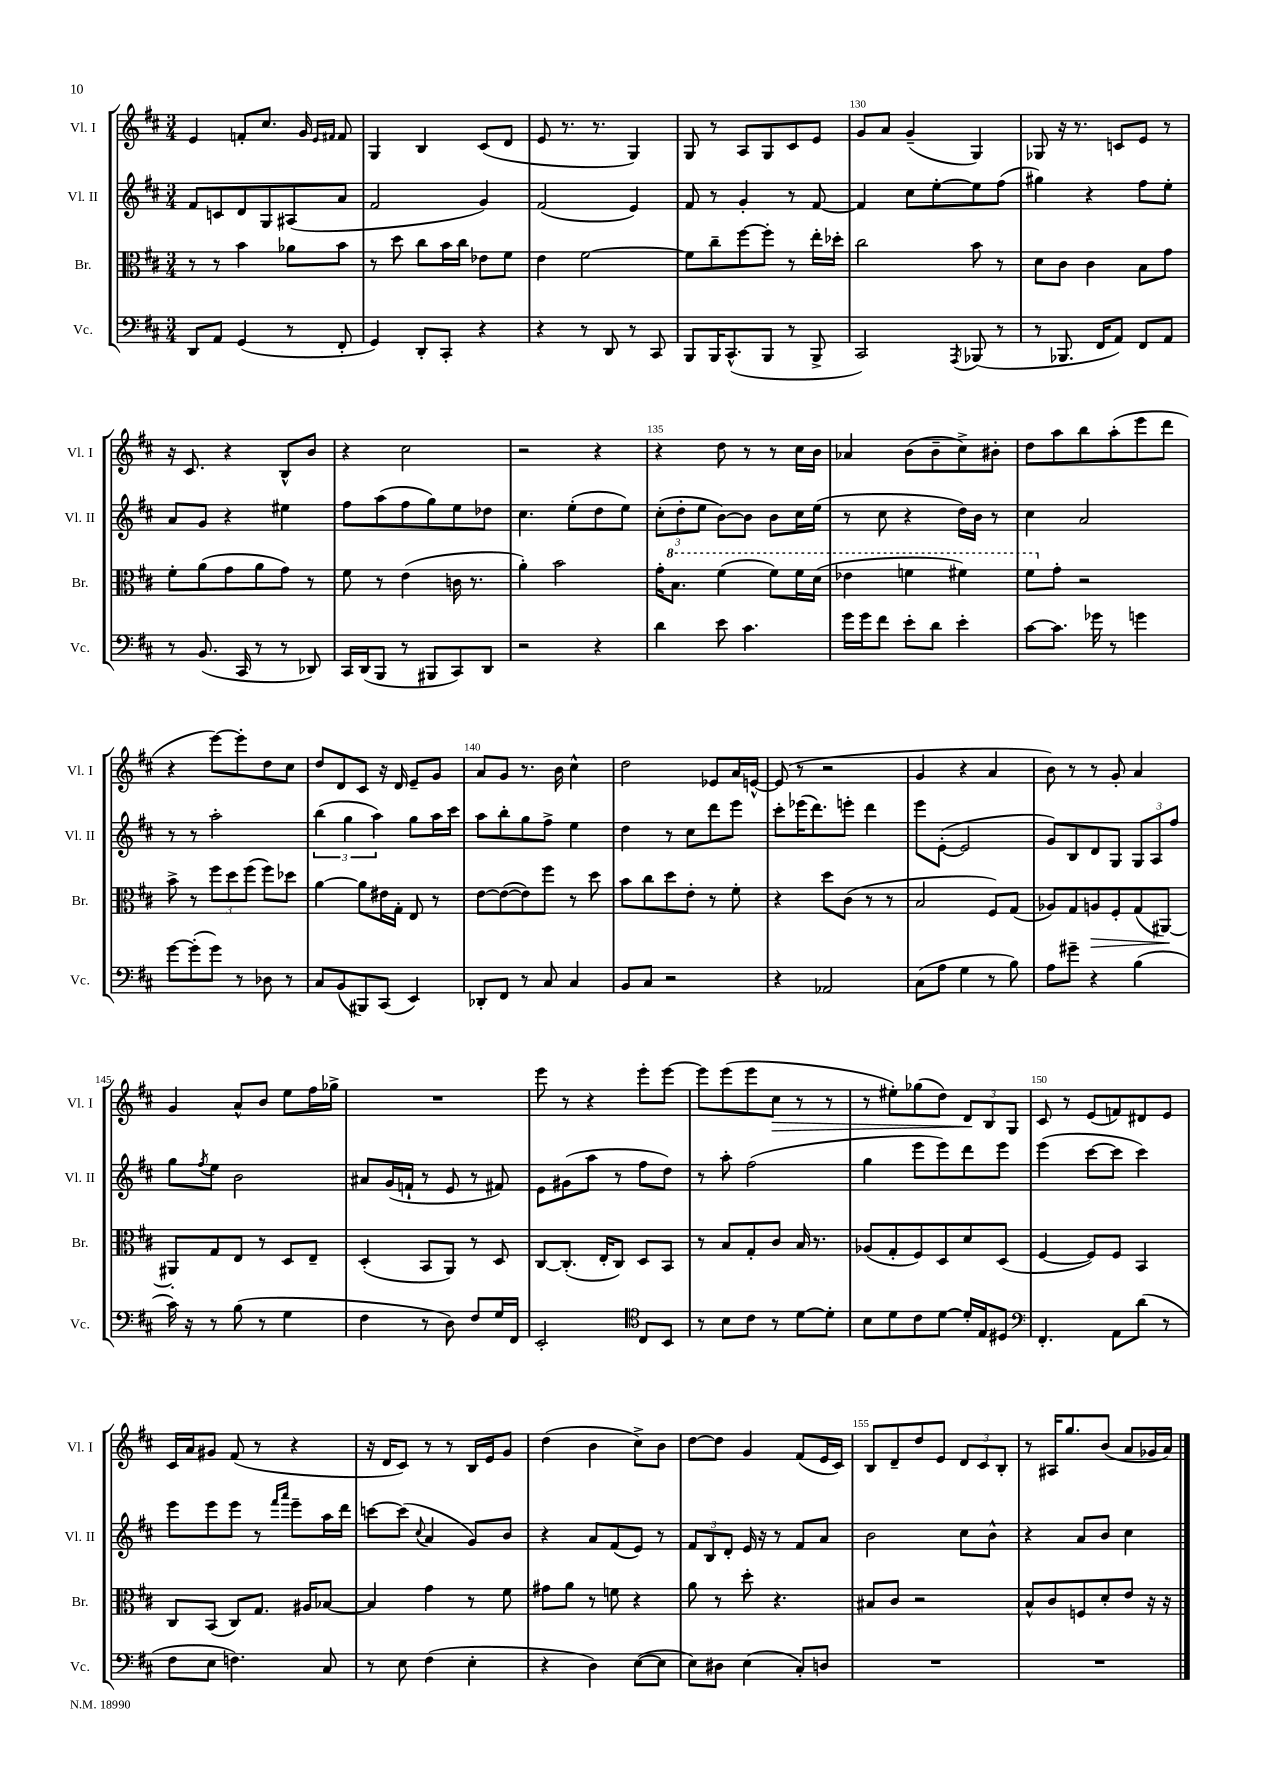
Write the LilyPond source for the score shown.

<<
\new StaffGroup <<
\new Staff = "s0" \with { instrumentName = "Vl. I" shortInstrumentName = "Vl. I" } {
    \clef treble \key d \major \numericTimeSignature \time 3/4
    e'4 f'8-. cis''8. g'16 \grace { e'16 fis'16 } fis'8 |
    g4 b4 cis'8( d'8 |
    e'8 r8. r8. g4) |
    g8 r8 a8 g8 cis'8 e'8 |
    g'8 a'8 g'4--( g4) |
    ges8 r16 r8. c'8 e'8 r8 |
    r16 cis'8. r4 b8-^ b'8 |
    r4 cis''2 |
    r2 r4 |
    r4 d''8 r8 r8 cis''16 b'16 |
    aes'4 b'8( b'8-- cis''8->) bis'8-. |
    d''8 a''8 b''8 a''8-.( e'''8 d'''8 |
    r4 e'''8~) e'''8-. d''8 cis''8 |
    d''8 d'8 cis'8 r16 d'16 e'8-- g'8 |
    a'8 g'8 r8. b'16 cis''4-^ |
    d''2 ees'8 a'16 e'16~-^ |
    e'8( r8 r2 |
    g'4 r4 a'4 |
    b'8) r8 r8 g'8-. a'4 |
    g'4 a'8-^ b'8 e''8 fis''16 ges''16-> |
    R2. |
    e'''8 r8 r4 e'''8-. e'''8~ |
    e'''8 e'''8( e'''8 cis''8\> r8 r8 |
    r8 eis''8-.) ges''8( d''8) \tuplet 3/2 { d'8\! b8 g8 } |
    cis'8 r8 e'8( f'8) dis'8 e'8 |
    cis'16 a'16 gis'8 fis'8( r8 r4 |
    r16 d'16 cis'8) r8 r8 b16 e'16 g'8 |
    d''4( b'4 cis''8->) b'8 |
    d''8~ d''8 g'4 fis'8( e'16 cis'16) |
    b8 d'8-- d''8 e'8 \tuplet 3/2 { d'8 cis'8 b8-. } |
    r8 ais16 g''8. b'8( a'8 ges'16 a'16) \bar "|." |
}
\new Staff = "s1" \with { instrumentName = "Vl. II" shortInstrumentName = "Vl. II" } {
    \clef treble \key d \major \numericTimeSignature \time 3/4
    fis'8 c'8 d'8 g8 ais8( a'8 |
    fis'2 g'4) |
    fis'2( e'4) |
    fis'8 r8 g'4-. r8 fis'8~ |
    fis'4 cis''8 e''8~-. e''8 fis''8( |
    gis''4) r4 fis''8 e''8-. |
    a'8 g'8 r4 eis''4 |
    fis''8 a''8( fis''8 g''8) e''8 des''8 |
    cis''4. e''8-.( d''8 e''8) |
    \tuplet 3/2 { cis''8-.( d''8-. e''8 } b'8~) b'8 b'8 cis''16 e''16( |
    r8 cis''8 r4 d''16) b'16 r8 |
    cis''4 a'2 |
    r8 r8 a''2-. |
    \tuplet 3/2 { b''4( g''4 a''4) } g''8 a''16 cis'''16 |
    a''8 b''8-. g''8 fis''8-> e''4 |
    d''4 r8 cis''8 d'''8 e'''8 |
    cis'''8-. ees'''16( d'''8.) e'''8-. d'''4 |
    e'''8 e'8~-.( e'2 |
    g'8) b8 d'8 g8 \tuplet 3/2 { g8 a8 fis''8 } |
    g''8 \acciaccatura { fis''8 } e''8 b'2 |
    ais'8 g'16( f'16-! r8 e'8 r8 fis'8) |
    e'8 gis'8( a''8 r8 fis''8 d''8) |
    r8 a''8-. fis''2( |
    g''4 e'''8 e'''8) d'''8 e'''8 |
    e'''4( cis'''8~ cis'''8 cis'''4) |
    e'''8 e'''8 e'''8 r8 \grace { fis'''16 a'''16 } e'''8-- a''16 d'''16 |
    c'''8~ c'''8( \appoggiatura { cis''8 } a'4 g'8) b'8 |
    r4 a'8 fis'8( e'8) r8 |
    \tuplet 3/2 { fis'8 b8 d'8-. } e'16 r16 r8 fis'8 a'8 |
    b'2 cis''8 b'8-^ |
    r4 a'8 b'8 cis''4 \bar "|." |
}
\new Staff = "s2" \with { instrumentName = "Br." shortInstrumentName = "Br." } {
    \clef alto \key d \major \numericTimeSignature \time 3/4
    r8 r8 b'4 aes'8 b'8 |
    r8 d''8 cis''8 b'16 cis''16 ees'8 fis'8 |
    e'4 fis'2~ |
    fis'8 cis''8-- fis''8~ fis''8-. r8 e''16-. des''16-. |
    cis''2 b'8 r8 |
    d'8 cis'8 cis'4 b8 g'8 |
    fis'8-. a'8( g'8 a'8 g'8) r8 |
    fis'8 r8 e'4( c'16 r8. |
    a'4-.) b'2 |
    g'16-. \ottava #1 b'8. fis''4( fis''8) fis''16 d''16( |
    ees''4 f''4 fis''4) |
    fis''8 \ottava #0 g'8-. r2 |
    b'8-> r8 \tuplet 3/2 { fis''8 d''8 fis''8( } fis''8) des''8 |
    a'4~ a'8 eis'16 g16-. e8 r8 |
    e'8~ e'8~( e'8) fis''8 r8 d''8 |
    b'8 cis''8 d''8 e'8-. r8 fis'8-. |
    r4 d''8 cis'8( r8 r8 |
    b2 fis8) g8( |
    aes8) g8 a8\> fis8-. g8( ais,8~\!) |
    ais,8-. g8 e8 r8 d8 e8-- |
    d4-.( b,8 a,8) r8 d8 |
    cis8~ cis8.-.( e16-. cis8) d8 b,8 |
    r8 b8 g8-. cis'8 b16 r8. |
    aes8( g8-. fis8) d8 d'8 d8( |
    fis4~ fis8) fis8 b,4 |
    cis8 b,8( cis8) g8. ais16 bes8~ |
    bes4 g'4 r8 fis'8 |
    gis'8 a'8 r8 f'8 r4 |
    a'8 r8 d''8-. r4. |
    bis8 cis'8 r2 |
    b8-^ cis'8 f8 d'8-. e'8 r16 r16 \bar "|." |
}
\new Staff = "s3" \with { instrumentName = "Vc." shortInstrumentName = "Vc." } {
    \clef bass \key d \major \numericTimeSignature \time 3/4
    d,8 a,8 g,4( r8 fis,8-. |
    g,4) d,8-. cis,8-. r4 |
    r4 r8 d,8 r8 cis,8 |
    b,,8 b,,16 cis,8.-^( b,,8 r8 b,,8-> |
    cis,2) \acciaccatura { a,,8 } bes,,8( r8 |
    r8 bes,,8. fis,16 a,8) fis,8 a,8 |
    r8 b,8.( cis,16 r8 r8 des,8) |
    cis,16 d,16( b,,8 r8 bis,,8 cis,8) d,8 |
    r2 r4 |
    d'4 e'8 cis'4. |
    g'16 g'16 fis'8 e'8-. d'8 e'4-. |
    cis'8~ cis'8. ges'16 r8 g'4 |
    g'8~ g'8-.( g'8) r8 des8 r8 |
    cis8 b,8( bis,,8) cis,8( e,4) |
    des,8-. fis,8 r8 cis8 cis4 |
    b,8 cis8 r2 |
    r4 aes,2 |
    cis8( a8 g4 r8 b8) |
    a8 gis'8-- r4 b4( |
    cis'16) r16 r8 b8( r8 g4 |
    fis4 r8 d8) fis8 g16 fis,16 |
    e,2-. \clef tenor cis8 b,8 |
    r8 b8 cis'8 r8 d'8~ d'8-. |
    b8 d'8 cis'8 d'8~ d'16-. e16 dis8 |
    \clef bass fis,4.-. a,8 d'8( r8 |
    fis8 e8 f4.) cis8 |
    r8 e8 fis4( e4-. |
    r4 d4) e8~( e8 |
    e8) dis8 e4( cis8-.) d8 |
    R2. |
    R2. \bar "|." |
}
>>
>>
\layout { \context { \Score currentBarNumber = #126 \override BarNumber.break-visibility = ##(#f #t #t) barNumberVisibility = #(every-nth-bar-number-visible 5) } }
